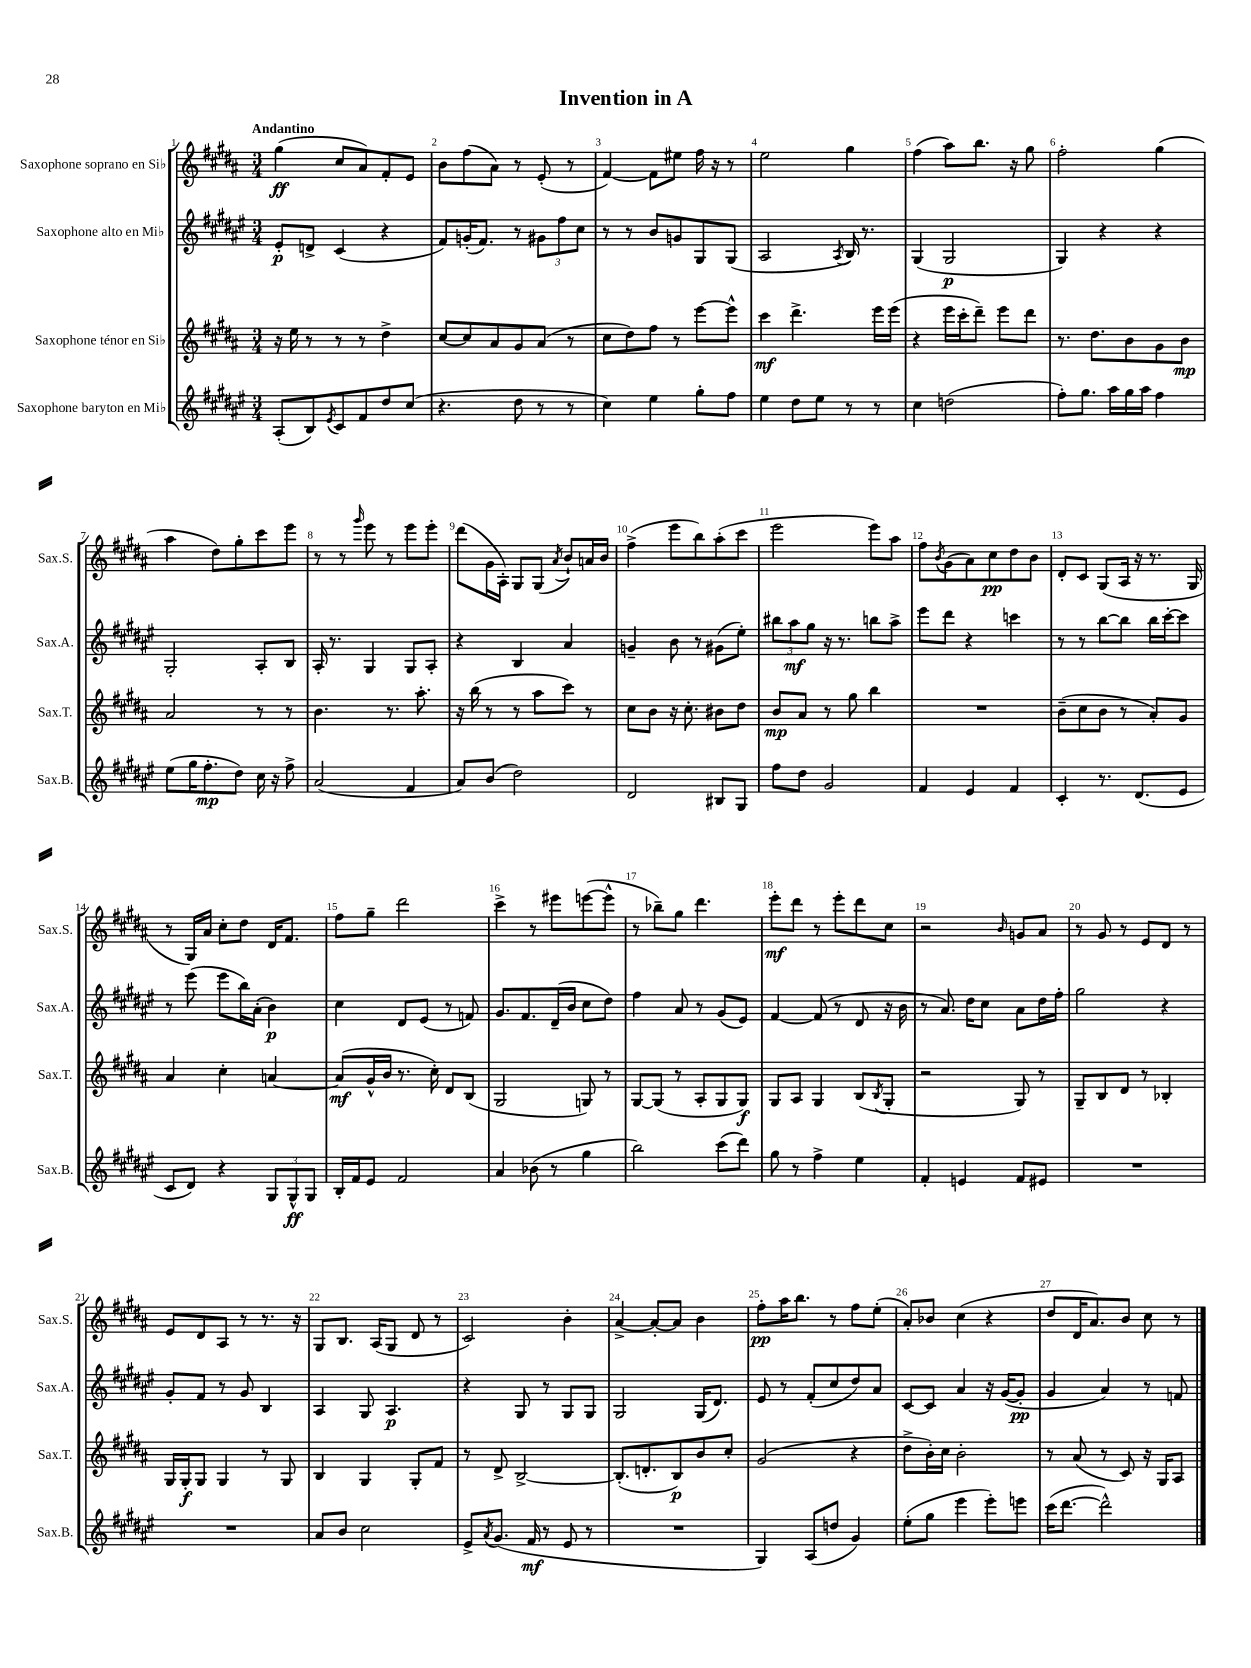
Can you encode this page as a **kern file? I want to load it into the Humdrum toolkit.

**kern	**kern	**kern	**kern
*staff4	*staff3	*staff2	*staff1
*clefG2	*clefG2	*clefG2	*clefG2
*k[f#c#g#d#a#e#]	*k[f#c#g#d#a#]	*k[f#c#g#d#a#e#]	*k[f#c#g#d#a#]
*M3/4	*M3/4	*M3/4	*M3/4
(8A#'/L	16r	8e#'/L	(4gg#\
.	16ee\	.	.
8B/)	8r	8d^/J	.
8qe#/	.	.	.
8c#/	8r	(4c#/	8cc#/L
8f#/	8r	.	8a#/)
8dd#/	4dd#^\	4r	8f#'/
(8cc#/J	.	.	8e/J
=	=	=	=
4.r	[8cc#/L	8f#/L)	8b\L
.	8cc#/]	(16g'/K	(8ff#\
.	.	8.f#/J)	.
.	8a#/	.	8a#\J)
8dd#\	8g#/	8r	8r
8r	(8a#/J	12g#\L	(8e'/
.	.	12ff#\	.
8r	8r	.	8r
.	.	12cc#\J	.
=	=	=	=
4cc#\)	8cc#\L	8r	[4f#/)
.	8dd#\)	8r	.
4ee#\	8ff#\J	8b/L	8f#\]L
.	8r	8g/	8ee#\J
8gg#'\L	[8eee\L	8G#/	16ff#\
.	.	.	16r
8ff#\J	8eee^^\]J	(8G#/J	8r
=	=	=	=
4ee#\	4ccc#\	2A#/	2ee\
8dd#\L	4.ddd#^\	.	.
8ee#\J	.	.	.
.	.	8qA#/	.
8r	.	16B/)	4gg#\
.	.	8.r	.
8r	16eee\LL	.	.
.	(16eee\JJ	.	.
=	=	=	=
4cc#\	4r	(4G#/	(4ff#\
(2dd\	16eee\LL	2G#/	8aa#\L)
.	16ccc#'\J	.	.
.	8ddd#~\J)	.	8.bb\J
.	8eee\L	.	.
.	.	.	16r
.	8ddd#\J	.	8gg#\
=	=	=	=
8ff#'\L)	8.r	4G#/)	2ff#'\
8.gg#\J	.	.	.
.	8.dd#\L	.	.
.	.	4r	.
16aa#\LL	.	.	.
16gg#\	8b\	.	.
16aa#\JJ	.	.	.
4ff#\	8g#\	4r	(4gg#\
.	8b\J	.	.
=	=	=	=
(8ee#\L	2a#/	2G#'/	4aa#\
16gg#\K	.	.	.
8.ff#'\	.	.	.
.	.	.	8dd#\L)
8dd#\J)	.	.	8gg#'\
16cc#\	8r	8A#'/L	8ccc#\
16r	.	.	.
8ff#^\	8r	8B/J	8eee\J
=	=	=	=
(2a#/	4.b\	16A#'/	8r
.	.	8.r	.
.	.	.	8r
.	.	.	16qqggg#/
.	.	4G#/	8eee\
.	8.r	.	8r
4f#/	.	8G#/L	8eee\L
.	8.aa#'\	.	.
.	.	8A#'/J	8eee'\J
=	=	=	=
8a#/L)	16r	4r	(8ddd#\L
.	(16bb\	.	.
(8b/J	8r	.	16g#\L
.	.	.	16A#'\JJ)
2dd#\)	8r	4B/	8G#/L
.	8aa#\L	.	(8G#/J
.	.	.	8qa#/
.	8ccc#\J)	4a#/	8b`/L)
.	8r	.	16a/L
.	.	.	16b/JJ
=	=	=	=
2d#/	8cc#\L	4g~/	(4ff#^\
.	8b\J	.	.
.	16r	8b\	8eee\L
.	8.cc#'\	.	.
.	.	8r	8bb\)
8B#/L	8b#\L	(8g#\L	(8aa#'\
8G#/J	8dd#\J	8ee#'\J)	8ccc#\J
=	=	=	=
8ff#\L	8b/L	12bb#\L	2eee\
.	.	12aa#\	.
8dd#\J	8a#/J	.	.
.	.	12gg#\J	.
2g#/	8r	16r	.
.	.	8.r	.
.	8gg#\	.	.
.	4bb\	8bb\L	8eee\L)
.	.	8aa#^\J	8aa#\J
=	=	=	=
4f#/	2.r	8eee#\L	8ff#\L
.	.	.	8qb/
.	.	8ddd#\J	(8g#\
4e#/	.	4r	8a#\)
.	.	.	8cc#\
4f#/	.	4ccc\	8dd#\
.	.	.	8b\J
=	=	=	=
4c#'/	(8b~\L	8r	8d#'/L
.	8cc#\	8r	8c#/J
8.r	8b\J	[8bb\L	(8G#/L
.	8r	8bb\]J	16A#/Jk
(8.d#/L	.	.	16r
.	8a#'/L)	16bb\LL	8.r
.	.	[16ccc#'\J	.
8e#/J	8g#/J	8ccc#\]J	.
.	.	.	16G#/
=	=	=	=
8c#/L	4a#/	8r	8r
8d#/J)	.	(8eee#\	16G#/LL)
.	.	.	16a#/JJ
4r	4cc#'\	8eee#\L	8cc#'\L
.	.	16bb\L)	8dd#\J
.	.	(16a#'\JJ	.
12G#/L	[4a/	4b\)	16d#/LK
.	.	.	8.f#/J
12G#^^/	.	.	.
12G#/J	.	.	.
=	=	=	=
16B'/LL	(8a/]L	4cc#\	8ff#\L
16f#/J	.	.	.
8e#/J	16g#^^/L	.	8gg#~\J
.	16b/JJ	.	.
2f#/	8.r	8d#/L	2ddd#\
.	.	(8e#/J	.
.	16cc#'\)	.	.
.	8d#/L	8r	.
.	(8B/J	8f/)	.
=	=	=	=
4a#/	2G#/	8.g#/L	4ccc#^\
.	.	8.f#/	.
(8b-\	.	.	8r
8r	.	(16d#~/L	8eee#\L
.	.	16b/JJ	.
4gg#\	8G/)	8cc#\L	([8eee\
.	8r	8dd#\J)	8eee^^\]J
=	=	=	=
2bb\)	[8G#/L	4ff#\	8r
.	(8G#/]J	.	8bb-~\L)
.	8r	8a#/	8gg#\J
.	8A#'/L	8r	4.ddd#\
(8ccc#\L	8G#/	(8g#/L	.
8ddd#\J)	8G#/J)	8e#/J)	.
=	=	=	=
8gg#\	8G#/L	[4f#/	8eee'\L
8r	8A#/J	.	8ddd#\J
4ff#^\	4G#/	(8f#/]	8r
.	.	8r	8eee'\L
4ee#\	(8B/L	8d#/	8ddd#\
.	8qB/	.	.
.	8G#'/J	16r	8cc#\J
.	.	16b\	.
=	=	=	=
4f#'/	2r	8r	2r
.	.	8.a#/)	.
4e/	.	.	.
.	.	16dd#\LK	.
.	.	8cc#\J	.
.	.	.	16qqb/
8f#/L	8G#/)	8a#\L	8g/L
8e#/J	8r	16dd#\L	8a#/J
.	.	16ff#'\JJ	.
=	=	=	=
2.r	8G#~/L	2gg#\	8r
.	8B/	.	8g#/
.	8d#/J	.	8r
.	8r	.	8e/L
.	4B-'/	4r	8d#/J
.	.	.	8r
=	=	=	=
2.r	16G#/LL	8g#'/L	8e/L
.	16G#'/J	.	.
.	8G#/J	8f#/J	8d#/
.	4G#/	8r	8A#/J
.	.	8g#/	8r
.	8r	4B/	8.r
.	8G#/	.	.
.	.	.	16r
=	=	=	=
8a#/L	4B/	4A#/	8G#/L
8b/J	.	.	8.B/J
2cc#\	4G#/	8G#/	.
.	.	.	(16A#/LK
.	.	4.A#/	8G#/J
.	8G#'/L	.	8d#/
.	8f#/J	.	8r
=	=	=	=
8e#^/L	8r	4r	2c#/)
8qa#/	.	.	.
(8.g#/J	8d#^/	.	.
.	[2B^/	8G#/	.
16f#/	.	.	.
8r	.	8r	.
8e#/	.	8G#/L	4b'\
8r	.	8G#/J	.
=	=	=	=
2.r	(8.B'/]L	2G#/	[4a#^/
.	8.d'/	.	.
.	.	.	8a#'/_L
.	8B/)	.	8a#/]J
.	8b/	(16G#/LK	4b\
.	.	8.d#/J)	.
.	8cc#'/J	.	.
=	=	=	=
4G#/)	(2g#/	8e#/	8ff#'\L
.	.	8r	16aa#\K
.	.	.	8.bb\J
(8A#/L	.	(8f#'/L	.
8dd/J	.	8cc#/	8r
4g#/)	4r	8dd#/)	8ff#\L
.	.	8a#/J	(8ee'\J
=	=	=	=
(8ee#'\L	8dd#^\L	[8c#/L	8a#'/L)
8gg#\J	16b'\L)	8c#/]J	8b-/J
.	16cc#\JJ	.	.
4eee#\	2b'\	4a#/	(4cc#\
8eee#'\L)	.	16r	4r
.	.	([16g#/LK	.
8eee\J	.	8g#'/]J	.
=	=	=	=
(16ccc#\LK	8r	4g#/	8dd#/L
[8.ddd#\J	.	.	.
.	(8a#/	.	16d#/K
.	.	.	8.a#/)
2ddd#^^\])	8r	4a#/)	.
.	8c#/)	.	8b/J
.	16r	8r	8cc#\
.	16G#/LK	.	.
.	8A#/J	8f/	8r
==	==	==	==
*-	*-	*-	*-
